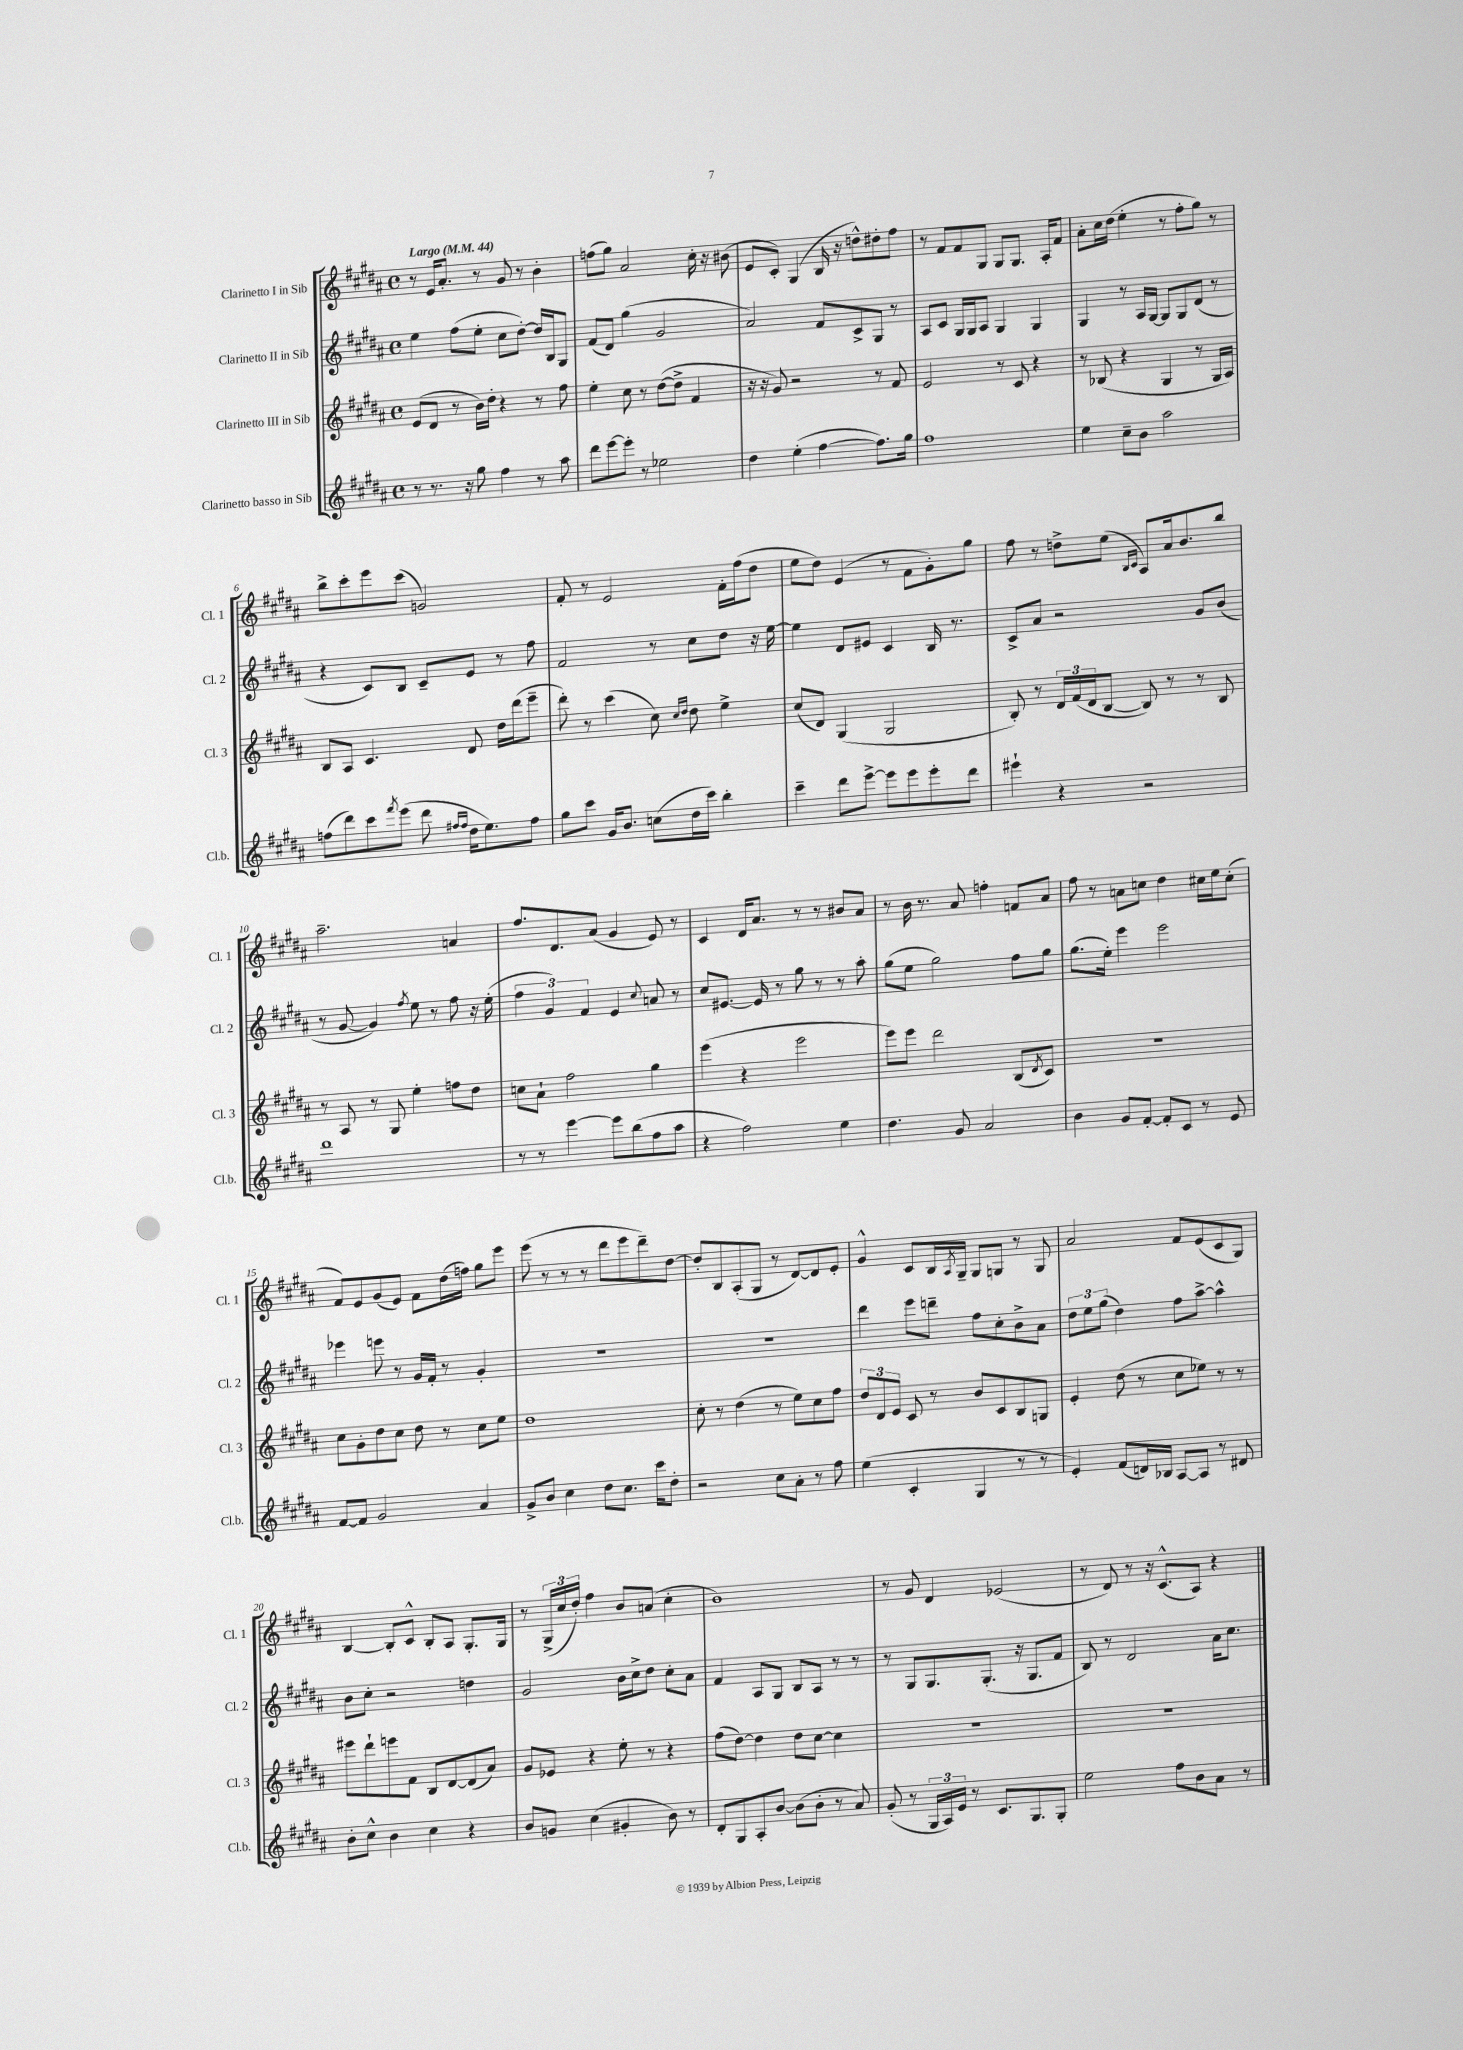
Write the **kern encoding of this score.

**kern	**kern	**kern	**kern
*staff4	*staff3	*staff2	*staff1
*clefG2	*clefG2	*clefG2	*clefG2
*k[f#c#g#d#a#]	*k[f#c#g#d#a#]	*k[f#c#g#d#a#]	*k[f#c#g#d#a#]
*M4/4	*M4/4	*M4/4	*M4/4
*met(c)	*met(c)	*met(c)	*met(c)
*MM44	*MM44	*MM44	*MM44
8r	(8e	4ee	8r
8.r	8d#	.	16e
.	.	.	8.a#'
.	8r	(8ff#	.
16r	.	.	.
8gg#	16b)	8ee'	8r
.	16dd#'	.	.
4ff#	4r	8cc#	8g#
.	.	[8dd#')	8r
8r	8r	16dd#]	4b'
.	.	16B	.
8aa#	8ff#	8G#	.
=	=	=	=
8ddd#	4ee'	(8f#	(8ff
[8eee	.	8d#)	8gg#)
8eee']	8cc#	(4gg#	2a#
8r	8r	.	.
2ee-	([8dd#	2g#	.
.	8dd#^]	.	.
.	4f#	.	16cc#'
.	.	.	16r
.	.	.	(8b#
=	=	=	=
4dd#	16r	2a#)	8e
.	16r	.	.
.	8g#)	.	8c#')
(4ee'	2r	.	(4G#
[4ff#	.	8f#	16B
.	.	.	16r
.	.	8c#^	8dd^^)
8.ff#])	8r	8G#	8dd#'
.	8f#	8r	8ff#
16gg#	.	.	.
=	=	=	=
1ff#	2e	8A#	8r
.	.	8c#	8f#
.	.	16G#	8f#
.	.	16G#	.
.	.	8A#	8G#
.	8r	4G#	8G#
.	8c#	.	8.G#
.	4r	4G#	.
.	.	.	16A#'
.	.	.	8f#
=	=	=	=
4ee	8r	4G#	8a#'
.	(8B-	.	16cc#
.	.	.	(16dd#
8cc#~	4r	8r	4ee'
8b	.	16A#	.
.	.	[16G#	.
2aa#	4G#	8G#]	8r
.	.	8G#	8ff#'
.	8r	(8d#	8gg#)
.	16G#	8r	8r
.	16A#)	.	.
=	=	=	=
(8ff	8B	4r	8bb^
8ddd#)	8A#	.	8ccc#'
8ccc#	4.c#	8c#)	8eee
8qfff#	.	.	.
(8eee	.	8B	(8ccc#
8ddd#	.	8c#~	2g)
16qqff#	.	.	.
16qqff#	.	.	.
16dd#	8d#	8e	.
8.ee)	.	.	.
.	16dd#	8r	.
.	(16ddd#	.	.
8ff#	8eee~	8ff#	.
=	=	=	=
8gg#	8ddd#')	2f#	8f#'
8ccc#	8r	.	8r
16g#	(4ccc#	.	2e
8.b	.	.	.
(8cc	8cc#)	8r	.
.	16qqcc#	.	.
.	16qqdd#	.	.
16dd#	8dd#	8cc#	.
16ccc#)	.	.	.
4bb'	4ee^	8dd#	16f#'
.	.	.	(16ff#
.	.	16r	8dd#
.	.	[16ee	.
=	=	=	=
4ccc#~	(8cc#	4ee]	8ee
.	8d#)	.	8dd#)
8ddd#	(4G#	8d#	(4e
[8eee^	.	8e#	.
8eee]	2G#	4c#	8r
8eee	.	.	8f#
8eee'	.	16B	8g#')
.	.	8.r	.
8ddd#	.	.	8gg#
=	=	=	=
4eee#`	8B')	8c#^	8ff#
.	8r	8a#	8r
4r	24d#	2r	8dd^
.	(24f#	.	.
.	24d#	.	.
.	[8B	.	(8ee
.	.	.	16qqB
.	.	.	16qqc#
2r	8B])	.	8A#)
.	8r	.	16a#
.	.	.	8.b
.	8r	8g#	.
.	8B	(8b	8bb
=	=	=	=
1ddd#	8r	8r	2.aa#~
.	8A#	[8g#	.
.	8r	4g#])	.
.	8G#	.	.
.	.	8qff#	.
.	4ee'	8ee	.
.	.	8r	.
.	8ff	8ff#	4a
.	8dd#	16r	.
.	.	(16ee'	.
=	=	=	=
8r	8cc	6ff#	8.ff#
8r	8a#`	.	.
.	.	6g#)	.
.	.	.	8.d#
[4eee	2ff#	.	.
.	.	6f#	.
.	.	.	(8a#
8eee]	.	4e	4g#
(8bb	.	.	.
.	.	8qqcc#	.
8ff#	4gg#	8a	8e)
8aa#	.	8r	8r
=	=	=	=
4r	(4eee	8cc#	4c#
.	.	[8.e#	.
2ff#)	4r	.	16d#
.	.	16e#]	8.a#
.	.	8r	.
.	2eee	8gg#	8r
.	.	8r	8r
4ee	.	8r	8b#
.	.	8aa#'	8a#
=	=	=	=
4.dd#	8eee)	(8gg#	8r
.	8eee	8ee	16b
.	.	.	8.r
.	2ddd#	2gg#)	.
8g#	.	.	8a#
2a#	.	.	4ff'
.	(8B	8ff#	8f
.	8qd#	.	.
.	8c#)	8gg#	8a#
=	=	=	=
4b	1r	(8.gg#	8ff#
.	.	.	8r
.	.	16ee')	.
8g#	.	4eee	8a
[8f#'	.	.	8cc
8f#']	.	2eee	4dd#
8c#	.	.	.
8r	.	.	16cc#
.	.	.	16ee
8e	.	.	(8cc#'
=	=	=	=
[8f#	8cc#	4eee-	8f#)
8f#]	8g#'	.	8e
2g#	8dd#	8eee	(8g#
.	8cc#	8r	8e)
.	8dd#	16g#	8f#
.	.	16f#'	.
.	8r	8r	(16dd#
.	.	.	16ff)
4a#	8cc#	4g#'	8gg#
.	8ee	.	8eee
=	=	=	=
8g#^	1dd#	1r	(8eee
8b	.	.	8r
4cc#	.	.	8r
.	.	.	8r
8dd#	.	.	8ddd#
8.cc#	.	.	8eee
.	.	.	8ddd#~)
16ccc#	.	.	.
8dd#'	.	.	[8dd#
=	=	=	=
2r	8cc#'	1r	8dd#']
.	8r	.	8B
.	(4dd#	.	(8A#'
.	.	.	8G#
8cc#	8r	.	8r
8a#'	8ee)	.	[8d#)
8r	8cc#	.	8d#]
8ff#	8ff#	.	8e'
=	=	=	=
(4ee	12dd#	4ddd#	4g#^^
.	12d#	.	.
.	12e	.	.
4c#'	8c#	8eee	8c#
.	8r	8ddd~	16B
.	.	.	8qA#
.	.	.	16G#~
4G#	8b	8ff#	8G#
.	8c#	8cc#'	8G
8r	8B	8b^	8r
8r	8G	8a#	8G
=	=	=	=
4e')	4e'	12dd#	2a#
.	.	12ee	.
.	.	(12gg#	.
(8f#	(8dd#	4dd#)	.
16d)	8r	.	.
16B-	.	.	.
[8A#	8cc#	8ff#	8f#
8A#]	8ee-)	[8aa#^	(8e
8r	8r	4aa#^^]	8c#
8d#	8r	.	8G#)
=	=	=	=
8b'	8eee#	8b	[4B
8cc#^^	8ddd#`	8cc#'	.
4b	8eee	2r	8B']
.	8f#	.	8c#^^
4cc#	8B	.	8B'
.	[8d#	.	8A#
4r	(8d#]	4dd	8.G#'
.	8a#)	.	.
.	.	.	16G#
=	=	=	=
8b	8g#	2g#	8r
8g	8e-	.	(24G#^
.	.	.	24cc#
.	.	.	24dd#')
(4cc#	4r	.	4ff#
4g#'	8ee'	16b	8b
.	.	16cc#^	.
.	8r	8dd#	(8a
8b)	4r	8cc#'	4cc#'
8r	.	8a#	.
=	=	=	=
8d#'	(8ff#	4f#	1b)
8G#	[8dd#)	.	.
8A#'	4dd#]	8A#	.
[8b	.	8G#	.
(8b]	8dd#	8B	.
8b'	[8cc#	8A#	.
8r	4cc#]	8r	.
8a#)	.	8r	.
=	=	=	=
(8g#'	1r	8r	8r
8r	.	8G#	8g#
24G#	.	8.G#	4d#
24A#)	.	.	.
24e	.	.	.
8r	.	.	.
.	.	(8.G#'	.
8.c#	.	.	(2e-
.	.	16r	.
8.G#	.	8.G#	.
8G#'	.	8f#	.
=	=	=	=
2ee	1r	8B)	8r
.	.	8r	8d#)
.	.	2d#	8r
.	.	.	16r
.	.	.	(8.c#^^
8ff#	.	.	.
8b	.	.	8A#)
8a#	.	16a#	4r
.	.	8.cc#	.
8r	.	.	.
==	==	==	==
*-	*-	*-	*-
